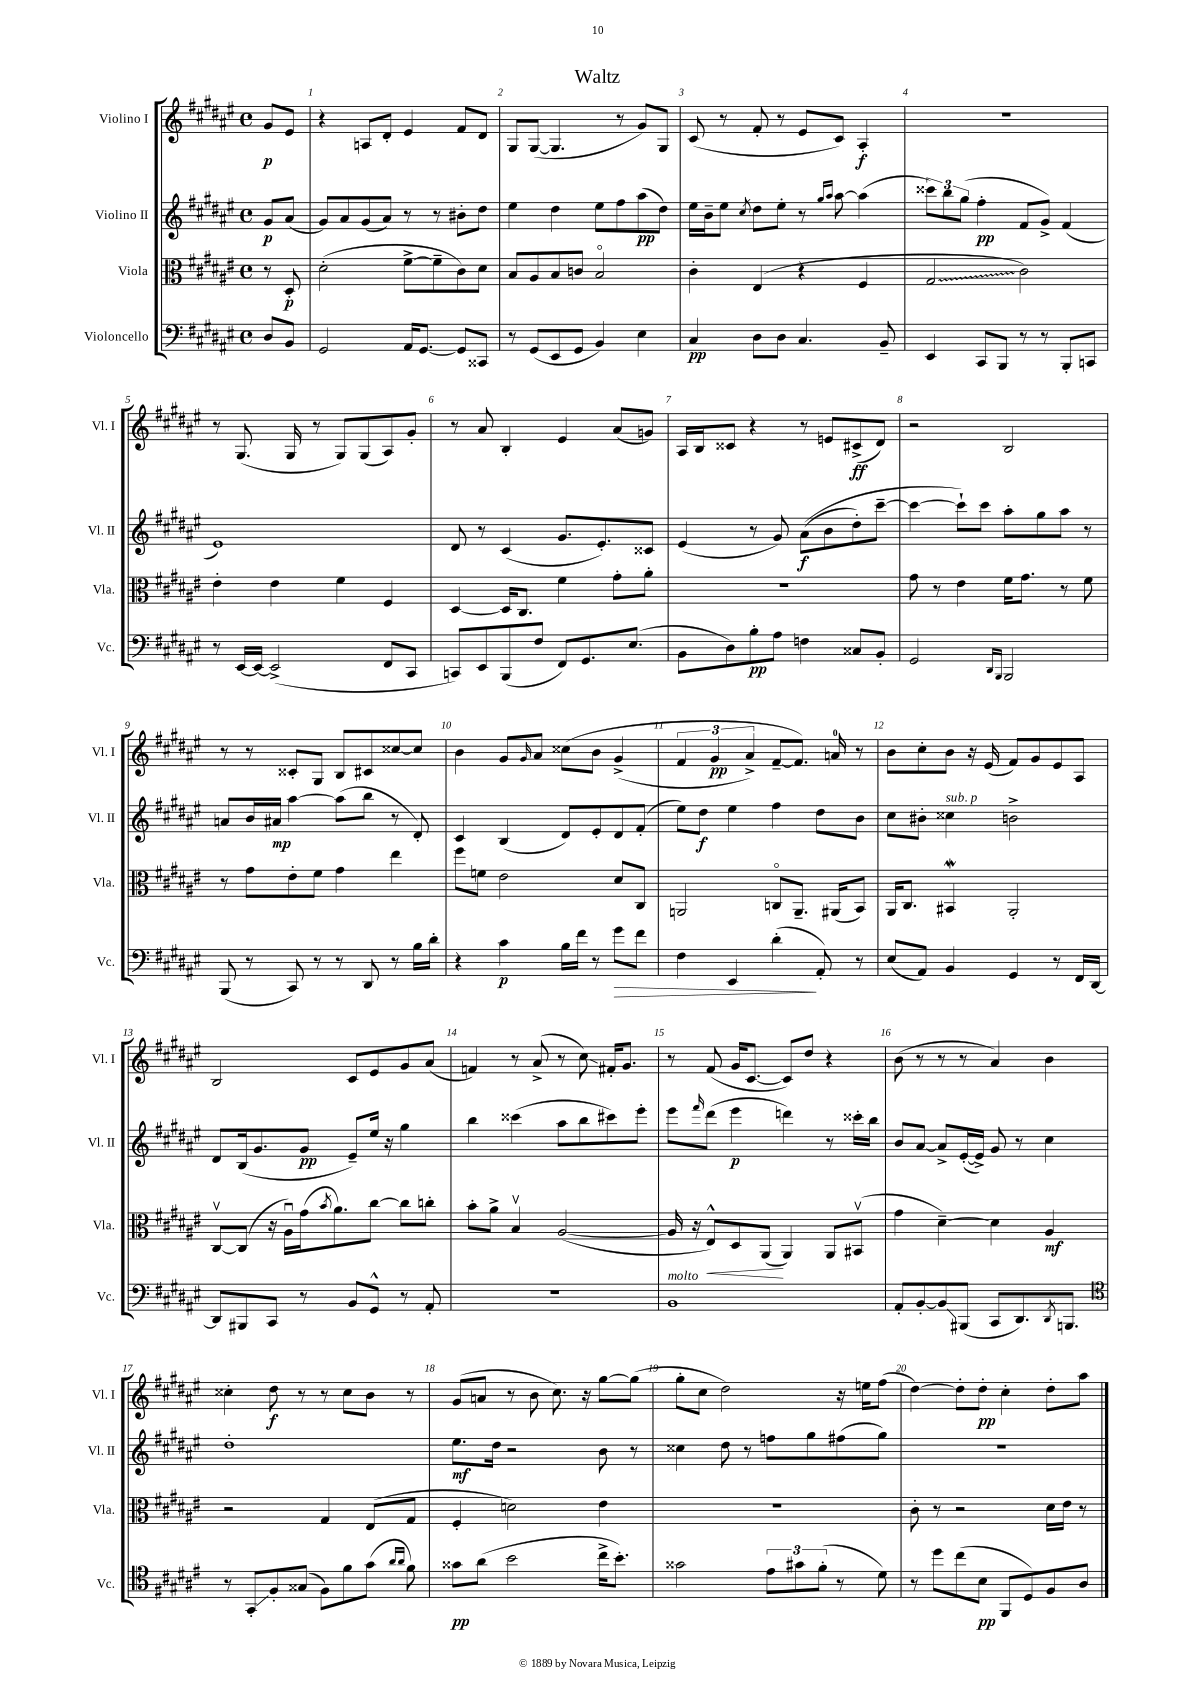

**kern	**kern	**kern	**kern
*staff4	*staff3	*staff2	*staff1
*clefF4	*clefC3	*clefG2	*clefG2
*k[f#c#g#d#a#e#]	*k[f#c#g#d#a#e#]	*k[f#c#g#d#a#e#]	*k[f#c#g#d#a#e#]
*M4/4	*M4/4	*M4/4	*M4/4
*met(c)	*met(c)	*met(c)	*met(c)
8D#/L	8r	8g#/L	8g#/L
8BB/J	8D#'/	(8a#/J	8e#/J
=	=	=	=
2GG#/	(2d#'\	8g#/L)	4r
.	.	8a#/	.
.	.	(8g#/	8A/L
.	.	8a#/J)	8d#'/J
16AA#/LK	[8f#^\L	8r	4e#/
[8.GG#/J	.	.	.
.	8f#~\]	8r	.
8GG#/]L	8c#\)	8b#'\L	8f#/L
8CC##/J	8d#\J	8dd#\J	8d#/J
=	=	=	=
8r	8B/L	4ee#\	8G#/L
(8GG#/L	8A#/	.	([8G#/J
8EE#/	8B/	4dd#\	4.G#/]
8GG#/J	8c/J	.	.
4BB/)	2Bo/	8ee#\L	.
.	.	8ff#\	8r
4E#\	.	(8aa#\	8g#/L)
.	.	8dd#\J)	8G#/J
=	=	=	=
4C#/	4c#'\	16ee#\LL	(8c#/
.	.	16b~\J	.
.	.	8ee#\J	8r
.	.	8qcc#/	.
8D#\L	(4E#/	8dd#\L	8f#'/
8D#\J	.	8ee#'\J	8r
4.C#/	4r	8r	8e#/L
.	.	16qqgg#/LL	.
.	.	16qqaa#/JJ	.
.	.	[8aa#\	8c#/J)
.	4F#/	(4aa#\]	4A#'/
8BB~/	.	.	.
=	=	=	=
4EE#/	2G#/	12ccc##\L)	1r
.	.	12bb\	.
.	.	(12gg#\J	.
8CC#/L	.	4ff#'\	.
8BBB/J	.	.	.
8r	2c#\)	8f#/L	.
8r	.	8g#^/J)	.
8BBB'/L	.	(4f#/	.
8CC/J	.	.	.
=	=	=	=
8r	4e#'\	1e#)	8r
[16EE#/LL	.	.	(8.G#/
16EE#/_JJ	.	.	.
(2EE#^/]	4e#\	.	.
.	.	.	16G#/
.	.	.	8r
.	4f#\	.	8G#/L)
.	.	.	(8G#/
8FF#/L	4F#/	.	8A#/)
8CC#/J	.	.	8g#'/J
=	=	=	=
8CC/L)	[4D#/	8d#/	8r
8EE#/	.	8r	8a#/
(8BBB/	16D#/]LK	(4c#/	4B'/
.	8.C#/J	.	.
8F#/J	.	.	.
8FF#/L)	4f#\	8.g#/L	4e#/
8.GG#/	.	.	.
.	.	8.e#'/)	.
.	8g#'\L	.	(8a#/L
(8.E#/J	.	.	.
.	8a#'\J	8c##/J	8g/J)
=	=	=	=
8BB\L	1r	(4e#/	16A#/LL
.	.	.	16B/J
8D#\)	.	.	8c##/J
8B'\	.	8r	4r
8A#\J	.	8g#/)	.
4F\	.	&((8a#\L	8r
.	.	8b\	8e/L
8C##/L	.	8dd#'\)	(8c#^/
8BB'/J	.	[8ccc#~\J	8d#/J)
=	=	=	=
2GG#/	8g#\	4ccc#\_	2r
.	8r	.	.
.	4e#\	8ccc#`\]L&)	.
.	.	8ccc#\J	.
16qqDD#/LL	.	.	.
16qqBBB/JJ	.	.	.
2BBB/	16f#\LK	8aa#'\L	2B/
.	8.g#\J	.	.
.	.	8gg#\	.
.	8r	8aa#\J	.
.	8f#\	8r	.
=	=	=	=
(8BBB/	8r	8a/L	8r
8r	8g#\L	16b/L	8r
.	.	16a#/JJ	.
8CC#/)	8e#'\	[4aa#\	8c##'/L
8r	8f#\J	.	8G#/J
8r	4g#\	(8aa#\]L	8B/L
8DD#/	.	8bb\J	8c#/
8r	4ee#\	8r	[8cc##/
16B\LL	.	8d#'/)	8cc##/]J
16d#'\JJ	.	.	.
=	=	=	=
4r	8ff#\L	4c#/	4b\
.	8f\J	.	.
4c#\	2e#\	(4B/	8g#/L
.	.	.	16qqg#/
.	.	.	8a#/J
16B\LL	.	8d#/L)	&(8cc##\L
16f#\JJ	.	.	.
8r	.	8e#'/	8b\J
8g#\L	8d#/L	8d#/	(4g#^/
8f#\J	8C#/J	(8f#'/J	.
=	=	=	=
4F#\	2AA/	8ee#\L)	6f#/
.	.	8dd#\J	.
.	.	.	6g#/
4EE#/	.	4ee#\	.
.	.	.	6a#^/)
(4d#'\	8Co/L	4ff#\	[8f#~/L
.	8.AA~/J	.	8.f#/]J&)
8AA#'/)	.	8dd#\L	.
.	(16AA#/LK	.	16a/
8r	8BB/J)	8b\J	8r
=	=	=	=
(8E#/L	16AA#/LK	8cc#\L	8b\L
.	8.C#/J	.	.
8AA#/J)	.	8b#'\J	8cc#'\
4BB/	4BB#/	4cc##\	8b\J
.	.	.	16r
.	.	.	(16e#/
4GG#/	2AA#'/	2b^\	8f#/L)
.	.	.	8g#/
8r	.	.	8e#/
16FF#/LL	.	.	8A#/J
[16DD#/JJ	.	.	.
=	=	=	=
8DD#/]L	[8C#v/L	8d#/L	2B/
8BBB#/	(8C#/]J	(16B/k	.
.	.	8.g#/	.
8CC#/J	16r	.	.
.	16A#u\LL)	.	.
8r	(16g#\J	8g#/J	.
.	8qb/	.	.
.	8.a#\)	.	.
8BB/L	.	8e#~/L)	8c#/L
8GG#^^/J	[8cc#\J	16ee#/Jk	8e#/
.	.	16r	.
8r	8cc#\]L	4gg#\	8g#/
8AA#'/	8cc'\J	.	(8a#/J
=	=	=	=
1r	8b'\L	4bb\	4f/)
.	8a#^\J	.	.
.	4Bv/	(4ccc##\	8r
.	.	.	(8a#^/
.	([2A#/	8aa#\L	8r
.	.	8bb\	8cc#\)
.	.	8ccc#\)	16f#'/LK
.	.	.	8.g#/J
.	.	8eee#'\J	.
=	=	=	=
1BB	16A#/]	8eee#\L	8r
.	16r	.	.
.	.	16qqfff#/	.
.	8E#^^/L)	(8ddd#\J	(8f#/
.	8D#/	4eee#\	16g#/LK
.	.	.	[8.c#/J
.	(8AA#/J	.	.
.	4AA#/)	4ddd\)	8c#/]L)
.	.	.	8dd#/J
.	8AA#/L	8r	4r
.	(8BB#v/J	16ccc##'\LL	.
.	.	16bb\JJ	.
=	=	=	=
8AA#'/L	4g#\	8b/L	(8b\
[8BB'/	.	[8a#/J	8r
8BB/]	[4d#~\)	8a#^/]L	8r
(8BBB#/J	.	([16e#'/L	8r
.	.	16e#^/]JJ)	.
8CC#/L	4d#\]	8g#/	4a#/)
8.DD#/)	.	8r	.
.	4A#/	4cc#\	4b\
8qDD#/	.	.	.
8.BBB/J	.	.	.
=	=	=	=
*clefC4	*	*	*
8r	2r	1dd#'	4cc##'\
8GG#'/L	.	.	.
8F#'/	.	.	8dd#\
(8G##/J	.	.	8r
8F#\L)	4G#/	.	8r
8f#\	.	.	8cc##\L
(8g#\J	(8E#/L	.	8b\J
16qqa#/LL	.	.	.
16qqa#/JJ	.	.	.
8f#\)	8G#/J	.	8r
=	=	=	=
8g##\L	4F#'/	8.ee#\L	(8g#/L
(8a#\J	.	.	8a/J
.	.	16dd#\Jk	.
2b\	2d\)	2r	8r
.	.	.	8b\
.	.	.	8.cc#\)
.	.	.	16r
16cc#^\LK	4e#\	8b\	[8gg#\L
8.b'\J)	.	.	.
.	.	8r	(8gg#\]J
=	=	=	=
2g##\	1r	4cc##\	8gg#'\L
.	.	.	8cc#\J
.	.	8dd#\	2dd#\)
.	.	8r	.
12e#\L	.	8ff\L	.
12g#\	.	.	.
.	.	8gg#\	.
(12f#'\J	.	.	.
8r	.	(8ff#\	16r
.	.	.	16ee\LK
8d#\)	.	8gg#\J)	(8ff#\J
=	=	=	=
8r	8c#'\	1r	[4dd#\)
8dd#\L	8r	.	.
(8cc#\	2r	.	8dd#'\]L
8B\J	.	.	8dd#'\J
8FF#/L	.	.	4cc#'\
8D#/)	.	.	.
8F#/	16d#\LL	.	8dd#'\L
.	16e#\JJ	.	.
8A#/J	8r	.	8aa#\J
==	==	==	==
*-	*-	*-	*-
